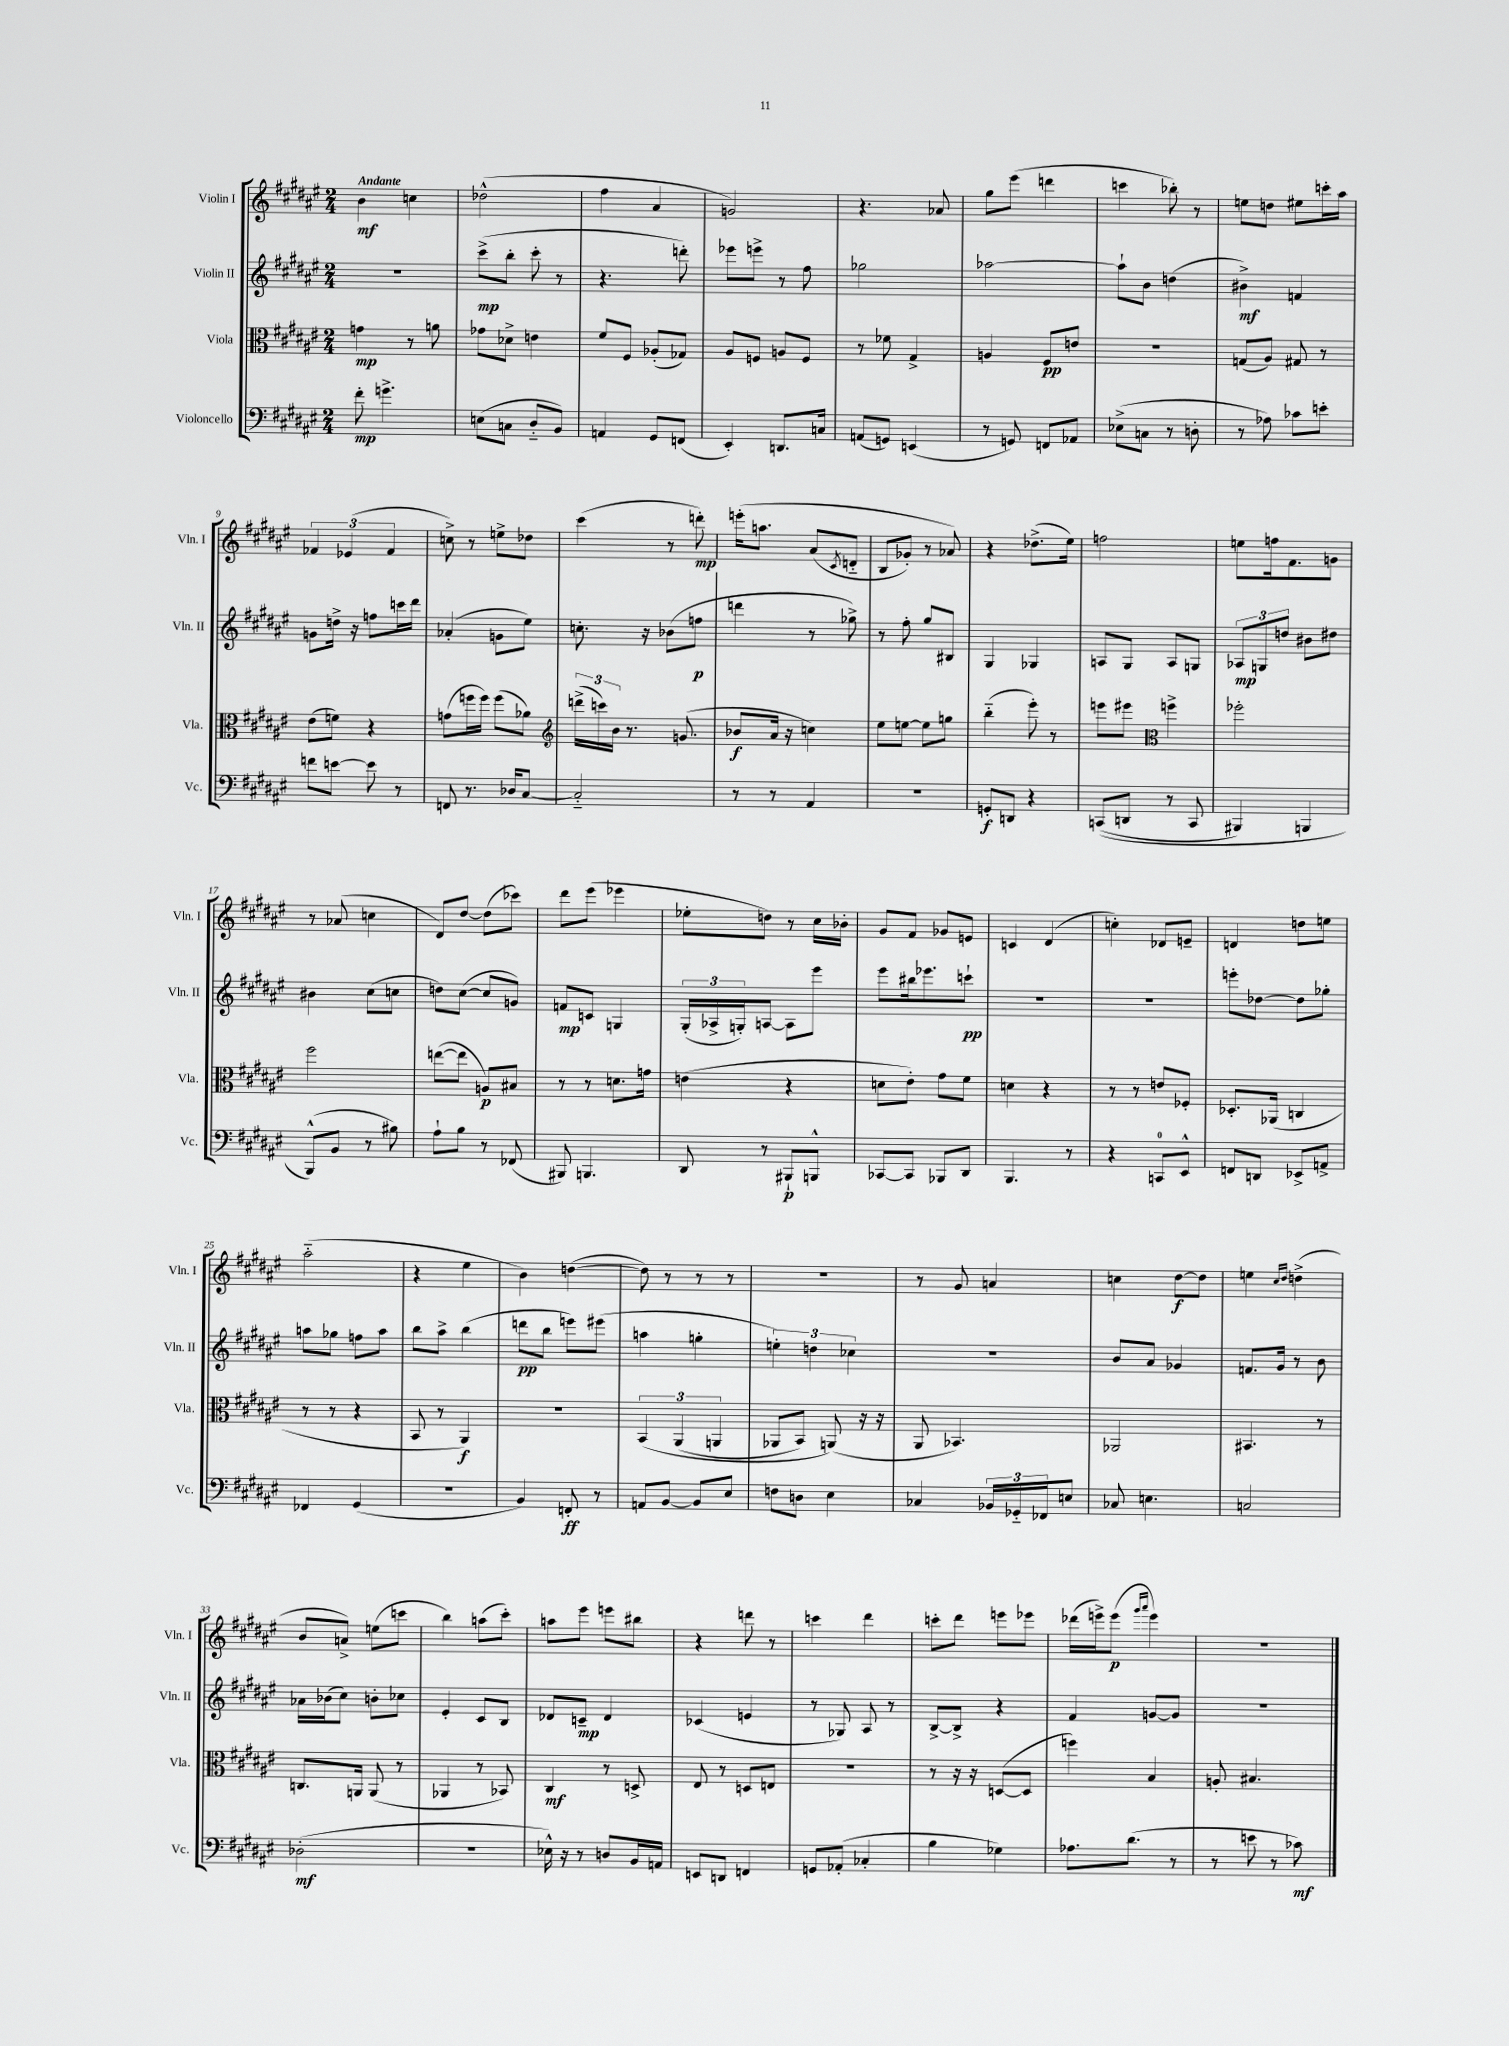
<<
\new StaffGroup <<
\new Staff = "s0" \with { instrumentName = "Violin I" shortInstrumentName = "Vln. I" } {
    \clef treble \key fis \major \numericTimeSignature \time 2/4 \tempo "Andante"
    b'4\mf c''4 |
    des''2-^( |
    fis''4 ais'4 |
    g'2) |
    r4. aes'8 |
    gis''8 eis'''8( d'''4 |
    c'''4 bes''8-.) r8 |
    e''8 d''8 eis''8 c'''16-. ais''16 |
    \tuplet 3/2 { fes'4 ees'4( fes'4 } |
    c''8->) r8 e''8-> des''8 |
    cis'''4( r8 d'''8-.\mp) |
    e'''16-.\( a''8. ais'8( \acciaccatura { cis'8 } d'8-_ |
    b8 ges'8-.) r8 aes'8\) |
    r4 des''8.->( eis''16) |
    f''2 |
    e''8 f''16 fis'8. g'8 |
    r8 aes'8( c''4 |
    dis'8) dis''8~ dis''8( ces'''8) |
    dis'''8 eis'''8( ees'''4 |
    ees''8-. d''8) r8 cis''16 bes'16-. |
    gis'8 fis'8 ges'8 e'8 |
    c'4 dis'4( |
    c''4-.) des'8 e'8-- |
    d'4 d''8 e''8 |
    ais''2-_( |
    r4 eis''4 |
    b'4) d''4~( |
    d''8) r8 r8 r8 |
    R2 |
    r8 gis'8 a'4 |
    c''4 dis''8~\f dis''8 |
    e''4 \grace { cis''16 dis''16 } d''4->( |
    b'8 a'8->) e''8( c'''8 |
    b''4) a''8( cis'''8-.) |
    a''8 eis'''8 e'''8 bis''8 |
    r4 d'''8 r8 |
    c'''4 dis'''4 |
    c'''8-. dis'''8 e'''8 ees'''8 |
    des'''16( e'''16->) e'''8\p( \grace { gis'''16 ais'''16 } e'''4) |
    R2 \bar "|." |
}
\new Staff = "s1" \with { instrumentName = "Violin II" shortInstrumentName = "Vln. II" } {
    \clef treble \key fis \major \numericTimeSignature \time 2/4
    r2 |
    cis'''8->\mp( b''8-. cis'''8-. r8 |
    r4. d'''8-.) |
    ees'''8 e'''8-> r8 fis''8 |
    ges''2 |
    aes''2~ |
    aes''8-! b'8 d''4( |
    bis'4->\mf) f'4 |
    g'8 d''16-> r16 f''8 c'''16 dis'''16 |
    aes'4-.( g'8 eis''8) |
    c''8.-. r16 bes'8( f''8\p |
    d'''4 r8 ges''8->) |
    r8 fis''8-. gis''8 bis8 |
    gis4 ges4 |
    a8 gis8 a8 g8 |
    \tuplet 3/2 { aes8\mp g8 d''8 } bis'8 dis''8 |
    bis'4 cis''8( c''8 |
    d''8) cis''8~( cis''8 g'8) |
    f'8\mp c'8 g4 |
    \tuplet 3/2 { gis16-.( aes16-> g16-.) } a8~ a8 eis'''8 |
    eis'''8 bis''16 ees'''8. c'''8-!\pp |
    R2 |
    R2 |
    e'''8-. des''8~ des''8 ges''8-. |
    a''8 ges''8 f''8 a''8 |
    b''8 ais''8-> b''4( |
    d'''8\pp b''8 e'''8) eis'''8( |
    a''4 g''4-. |
    \tuplet 3/2 { e''4-.) d''4 ces''4 } |
    R2 |
    b'8 ais'8 ges'4 |
    f'8. gis'16 r8 b'8 |
    aes'16 bes'16( cis''8) b'8-. ces''8 |
    eis'4-. cis'8 b8 |
    des'8 c'8--\mp des'4 |
    ces'4( e'4 |
    r8 ges8) ais8 r8 |
    b8~-> b8-> r4 |
    fis'4 g'8~ g'8 |
    r2 \bar "|." |
}
\new Staff = "s2" \with { instrumentName = "Viola" shortInstrumentName = "Vla." } {
    \clef alto \key fis \major \numericTimeSignature \time 2/4
    g'4\mp r8 a'8 |
    ges'8 des'8-> e'4 |
    fis'8 fis8 aes8-.( ges8) |
    ais8 f8 a8 f8 |
    r8 fes'8 gis4-> |
    a4 fis8\pp e'8 |
    r2 |
    g8( ais8) gis8 r8 |
    eis'8( f'8) r4 |
    g'8( f''16 f''16) f''8( aes'8) |
    \clef treble \tuplet 3/2 { d'''16->( c'''16) b'16 } r8. g'8.( |
    bes'8\f ais'16 r16 c''4) |
    eis''8 e''8~ e''8 g''8 |
    b''4-_( eis'''8-.) r8 |
    e'''8 eis'''8 \clef alto f''4-> |
    fes''2-. |
    fis''2 |
    e''8~( e''8 a8\p) bis8 |
    r8 r8 d'8. g'16 |
    e'4( r4 |
    d'8 eis'8-.) gis'8 fis'8 |
    d'4 r4 |
    r8 r8 e'8 fes8-. |
    des8.-. aes,16( c4 |
    r8 r8 r4 |
    b,8 r8 ais,4\f) |
    R2 |
    \tuplet 3/2 { b,4\( ais,4( a,4 } |
    aes,8 b,8) a,8(\) r16 r16 |
    ais,8 bes,4.) |
    aes,2 |
    bis,4. r8 |
    c8. a,16 a,8( r8 |
    aes,4 r8 bes,8) |
    cis4\mf r8 d8-> |
    eis8 r8 d8 e8 |
    R2 |
    r8 r16 r16 d8~( d8 |
    f''4) b4 |
    a8-. bis4. \bar "|." |
}
\new Staff = "s3" \with { instrumentName = "Violoncello" shortInstrumentName = "Vc." } {
    \clef bass \key fis \major \numericTimeSignature \time 2/4
    fis'8-.\mp g'4.-> |
    e8( c8 dis8-_ b,8) |
    a,4 gis,8 f,8( |
    eis,4-.) d,8. c16 |
    a,8( g,8) e,4( |
    r8 g,8) f,8 aes,8 |
    ees8->( c8 r8 d8-. |
    r8 aes8) ces'8 e'8-. |
    f'8 e'8~ e'8 r8 |
    f,8 r8. des16 cis8~ |
    cis2-_ |
    r8 r8 ais,4 |
    R2 |
    g,8-.\f d,8 r4 |
    c,8(\( d,8 r8 c,8 |
    bis,,4) b,,4 |
    b,,8-^(\) b,8 r8 bis8) |
    ais8-! b8 r8 fes,8( |
    bis,,8) b,,4. |
    dis,8 r8 bis,,8-!\p b,,8-^ |
    ces,8~ ces,8 bes,,8 dis,8 |
    b,,4. r8 |
    r4 c,8-0 eis,8-^ |
    f,8 d,8 ees,8-> a,8-> |
    fes,4 gis,4( |
    R2 |
    b,4) f,8-.\ff r8 |
    a,8 b,8~ b,8 eis8 |
    f8 d8 eis4 |
    ces4 \tuplet 3/2 { bes,16 ges,16-_ fes,16 } e8 |
    ces8 e4. |
    c2 |
    des2-.\mf( |
    r2 |
    ees16-^) r16 r8 d8 b,16 a,16 |
    e,8 d,8 f,4 |
    g,8 aes,8-.( ces4-. |
    b4 ges4) |
    aes8. dis'8.( r8 |
    r8 e'8 r8 ces'8\mf) \bar "|." |
}
>>
>>
